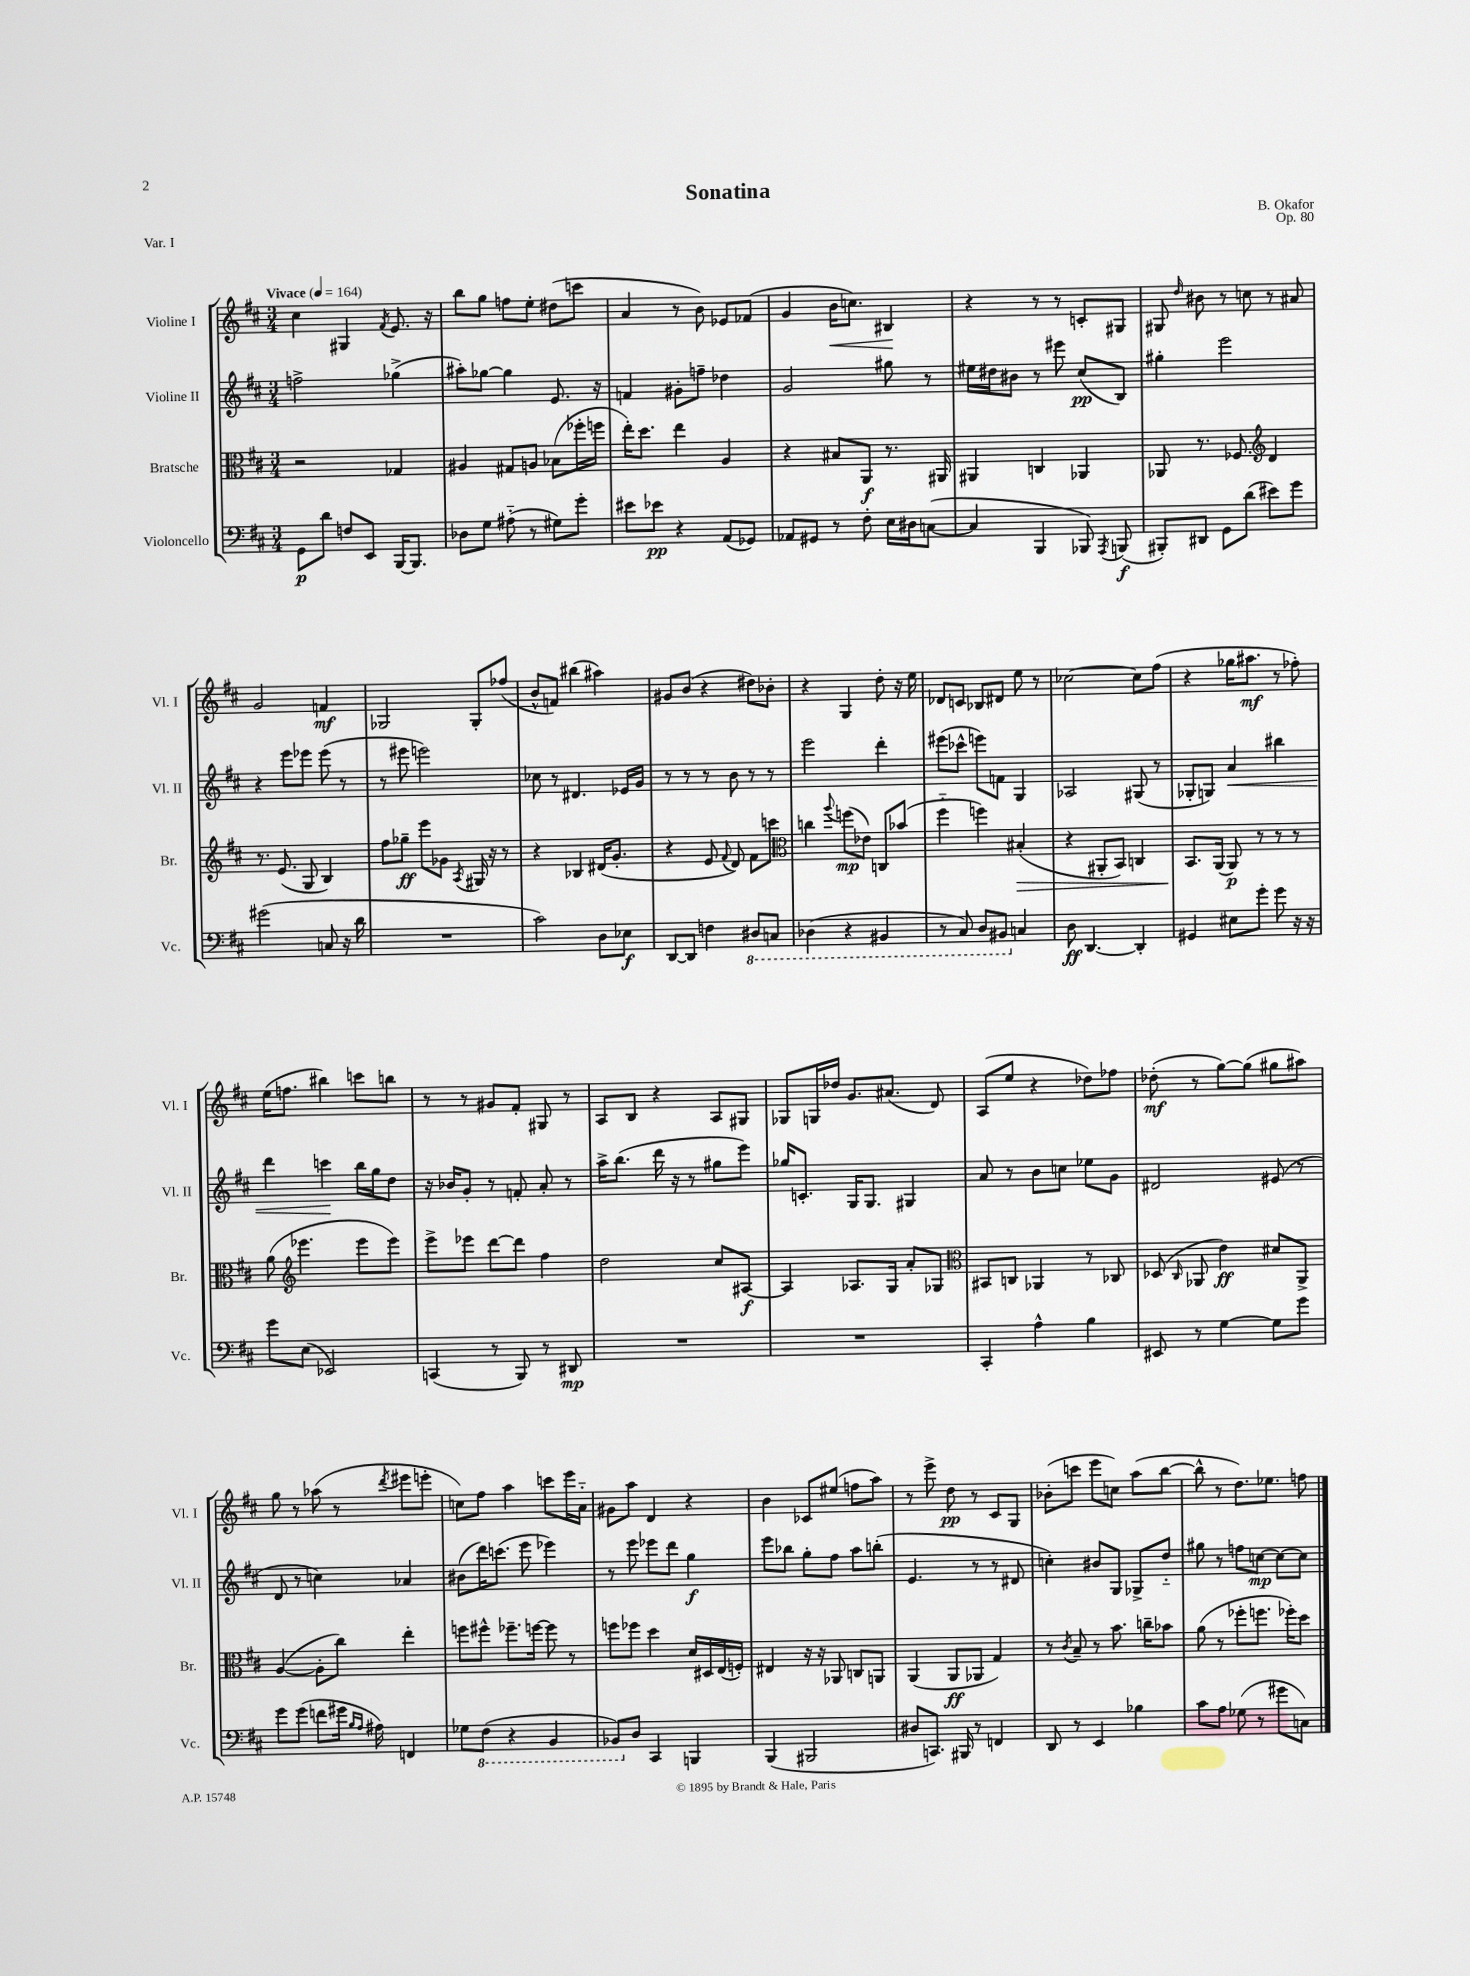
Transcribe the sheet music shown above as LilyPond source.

\header { title = "Sonatina" composer = "B. Okafor" opus = "Op. 80" piece = "Var. I" }
<<
\new StaffGroup <<
\new Staff = "s0" \with { instrumentName = "Violine I" shortInstrumentName = "Vl. I" } {
    \clef treble \key d \major \numericTimeSignature \time 3/4 \tempo "Vivace" 4 = 164
    \autoBeamOff cis''4 gis4 \acciaccatura { fis'8 } e'8. r16 |
    b''8[ g''8] f''8[ e''8]-. dis''8[( c'''8] |
    a'4 r8 b'8) ees'8[ fes'8]( |
    g'4 b'16[\< c''8.]) bis4\! |
    r4 r8 r8 c'8[-. gis8] |
    gis8 \grace { d''16 } bis'8 r8 c''8 r8 ais'8 |
    g'2 f'4\mf |
    ges2 ges8[-. fes''8]( |
    b'8[-^ f'8]) bis''4( ais''4) |
    gis'8[ b'8]( r4 dis''8[) bes'8]-. |
    r4 g4 d''8-. r16 e''16 |
    des'8[ c'8] bes8[ dis'8] e''8 r8 |
    ces''2~ ces''8[ fis''8]( |
    r4 ges''16[ ais''8.]\mf r8 fes''8-.) |
    e''16[( f''8.] bis''4) c'''8[ b''8] |
    r8 r8 gis'8[ fis'8]-. gis8 r8 |
    a8[ b8] r4 a8[ gis8] |
    ges8[ g16 des''16] g'8.[ ais'8.]( d'8) |
    a8[( e''8] r4 des''8[) fes''8] |
    des''8-.\mf( r8 g''8[~) g''8]( gis''8[ ais''8]) |
    g''8 r8 aes''8( r8 \acciaccatura { d'''8 } eis'''8[ e'''8]-. |
    c''8[) fis''8] a''4 c'''8[ e'''16 a'16]-_ |
    gis'8[ a''8] d'4 r4 |
    b'4 ces'8[ eis''8]( f''8[ a''8]) |
    r8 e'''8-> d''8\pp r8 cis'8[ g8] |
    bes'8[-.( c'''8] e'''8[ c''8]) a''8[( b''8]~ |
    b''8-^ r8 d''8.[) ees''8.] f''8 \bar "|." |
}
\new Staff = "s1" \with { instrumentName = "Violine II" shortInstrumentName = "Vl. II" } {
    \clef treble \key d \major \numericTimeSignature \time 3/4
    \autoBeamOff f''2-> ges''4->( |
    ais''8[-.) ges''8]~ ges''4 e'8. r16 |
    f'4 gis'8[-. f''8]-- des''4 |
    g'2 gis''8 r8 |
    eis''16[ dis''16 bis'8] r8 eis'''8 cis''8[\pp( b8]) |
    gis''4-. e'''2 |
    r4 e'''8[ ees'''8] ees'''8( r8 |
    r8 eis'''8 e'''2) |
    ces''8 r8 dis'4. ees'16[ g'16] |
    r8 r8 r8 b'8 r8 r8 |
    e'''2 d'''4-. |
    eis'''8[( ces'''8]-^ e'''8[) f'8] g4 |
    aes2 gis8( r8 |
    ges8[-. g8]) a'4\< bis''4 |
    d'''4 c'''4\! b''16[ g''16 d''8] |
    r16 bes'16[ g'8]-. r8 f'8-. a'8-. r8 |
    a''16[-> b''8.]( d'''16 r16 r8 gis''8[ e'''8]) |
    ges''16[ c'8.]-. g16[ g8.] gis4 |
    a'8 r8 b'8[ c''8] ees''8[ g'8] |
    dis'2 eis'8( r8 |
    d'8 r8 c''4) aes'4 |
    bis'8[( d'''16) c'''8.]( e'''8 ees'''4) |
    r8 e'''8 ees'''8[ d'''8] g''4\f |
    e'''8[ bes''8] g''8[-. fis''8] a''8[ b''8]-.( |
    e'4. r8 r8 dis'8 |
    c''4-.) bis'8[ g8] ges8[-> d''8]-_ |
    gis''8 r8 f''8[ c''8]~\mp c''8[~ c''8] \bar "|." |
}
\new Staff = "s2" \with { instrumentName = "Bratsche" shortInstrumentName = "Br." } {
    \clef alto \key d \major \numericTimeSignature \time 3/4
    \autoBeamOff r2 ges4 |
    ais4 gis8[ a8] bes8[( fes''16-. f''16] |
    e''16[-.) d''8.] e''4 a4 |
    r4 bis8[ a,8]\f r8. ais,16 |
    ais,4 c4 aes,4 |
    aes,8 r8. fes8. \clef treble d'4 |
    r8. e'8.( g8 b4) |
    fis''8[ ges''8]--\ff e'''8[ ges'8] \acciaccatura { a8 } gis16 r16 r8 |
    r4 bes4 dis'16[( g'8.]-. |
    r4 e'8 \appoggiatura { fis'8 } d'8) fis'8[ c'''8] |
    \clef alto c''4 \appoggiatura { a''8 } f''8[\mp( ees'8]) c8[ bes'8]( |
    fis''4-_ f''4) bis4-.\>( |
    r4 ais,8[-. b,8]) c4 |
    b,8.[\! a,16]( a,8\p) r8 r8 r8 |
    a'8( \clef treble ees'''4. ees'''8[ ees'''8]) |
    e'''8[-> ees'''8] d'''8[~ d'''8] fis''4 |
    d''2 cis''8[ ais8]~\f |
    ais4 aes8.[ g16] a'8[-. ges8] |
    \clef alto bis,8[ c8] aes,4 r8 ces8 |
    des8( \grace { cis16 } aes,8 e'4\ff) dis'8[ aes,8]-> |
    a4~( a8[-. cis''8]) e''4-. |
    f''8[ fis''8]-^ fes''8.[-- f''16]~ f''8 r8 |
    f''8[ fes''8] d''4 d'16[ dis16 e16( f16]-.) |
    eis4 r16 r16 aes,8 c8[ a,8] |
    a,4( a,8[\ff aes,8] g4) |
    r8 \acciaccatura { cis'8 } b8-- r8 b'8. c''16[-- bes'8] |
    a'8( r8 fes''8[-. f''8.] fes''16[-.) d''8] \bar "|." |
}
\new Staff = "s3" \with { instrumentName = "Violoncello" shortInstrumentName = "Vc." } {
    \clef bass \key d \major \numericTimeSignature \time 3/4
    \autoBeamOff g,8[\p d'8] f8[ e,8] b,,16[~ b,,8.] |
    des8[ g8] ais8-_( r8 gis8[) g'8]-. |
    eis'8[ ees'8]\pp r4 a,8[( ges,8]) |
    aes,8[ gis,8] r8 fis8-. e16[ dis16 c8]~( |
    c4 b,,4 bes,,8) \acciaccatura { a,,8 } b,,8\f( |
    bis,,8[-.) dis,8] g,8[ d'8]( eis'8[) g'8] |
    gis'2( c8 r16 d'16 |
    R2. |
    cis'2) d8[ ees8]\f |
    d,8[~ d,8] f4 \ottava #-1 dis,8[ c,8] |
    des,4( r4 bis,,4 |
    r8 cis,8) d,8[ bis,,8] \ottava #0 c4 |
    d8\ff d,4.~ d,4-. |
    gis,4 eis8[ g'8]-. g'8 r16 r16 |
    g'8[ e8]( ees,2) |
    c,4( r8 b,,8) r8 dis,8\mp |
    R2. |
    R2. |
    cis,4-. a4-^ b4 |
    eis,8 r8 g4~ g8[ g'8] |
    g'8[ g'8]( f'8[ gis'16] \grace { b16[ a16] } ais16) f,4 |
    ges8[ \ottava #-1 fis,8]( r4 b,,4 |
    bes,,8[) \ottava #0 d8] cis,4 b,,4 |
    b,,4( bis,,2 |
    dis8[ c,8.]) bis,,16 r8 f,4 |
    d,8 r8 e,4 bes4 |
    cis'8[ a8] ges8( r8 gis'8[ c8]) \bar "|." |
}
>>
>>
\layout { \context { \Score \remove "Bar_number_engraver" } }
